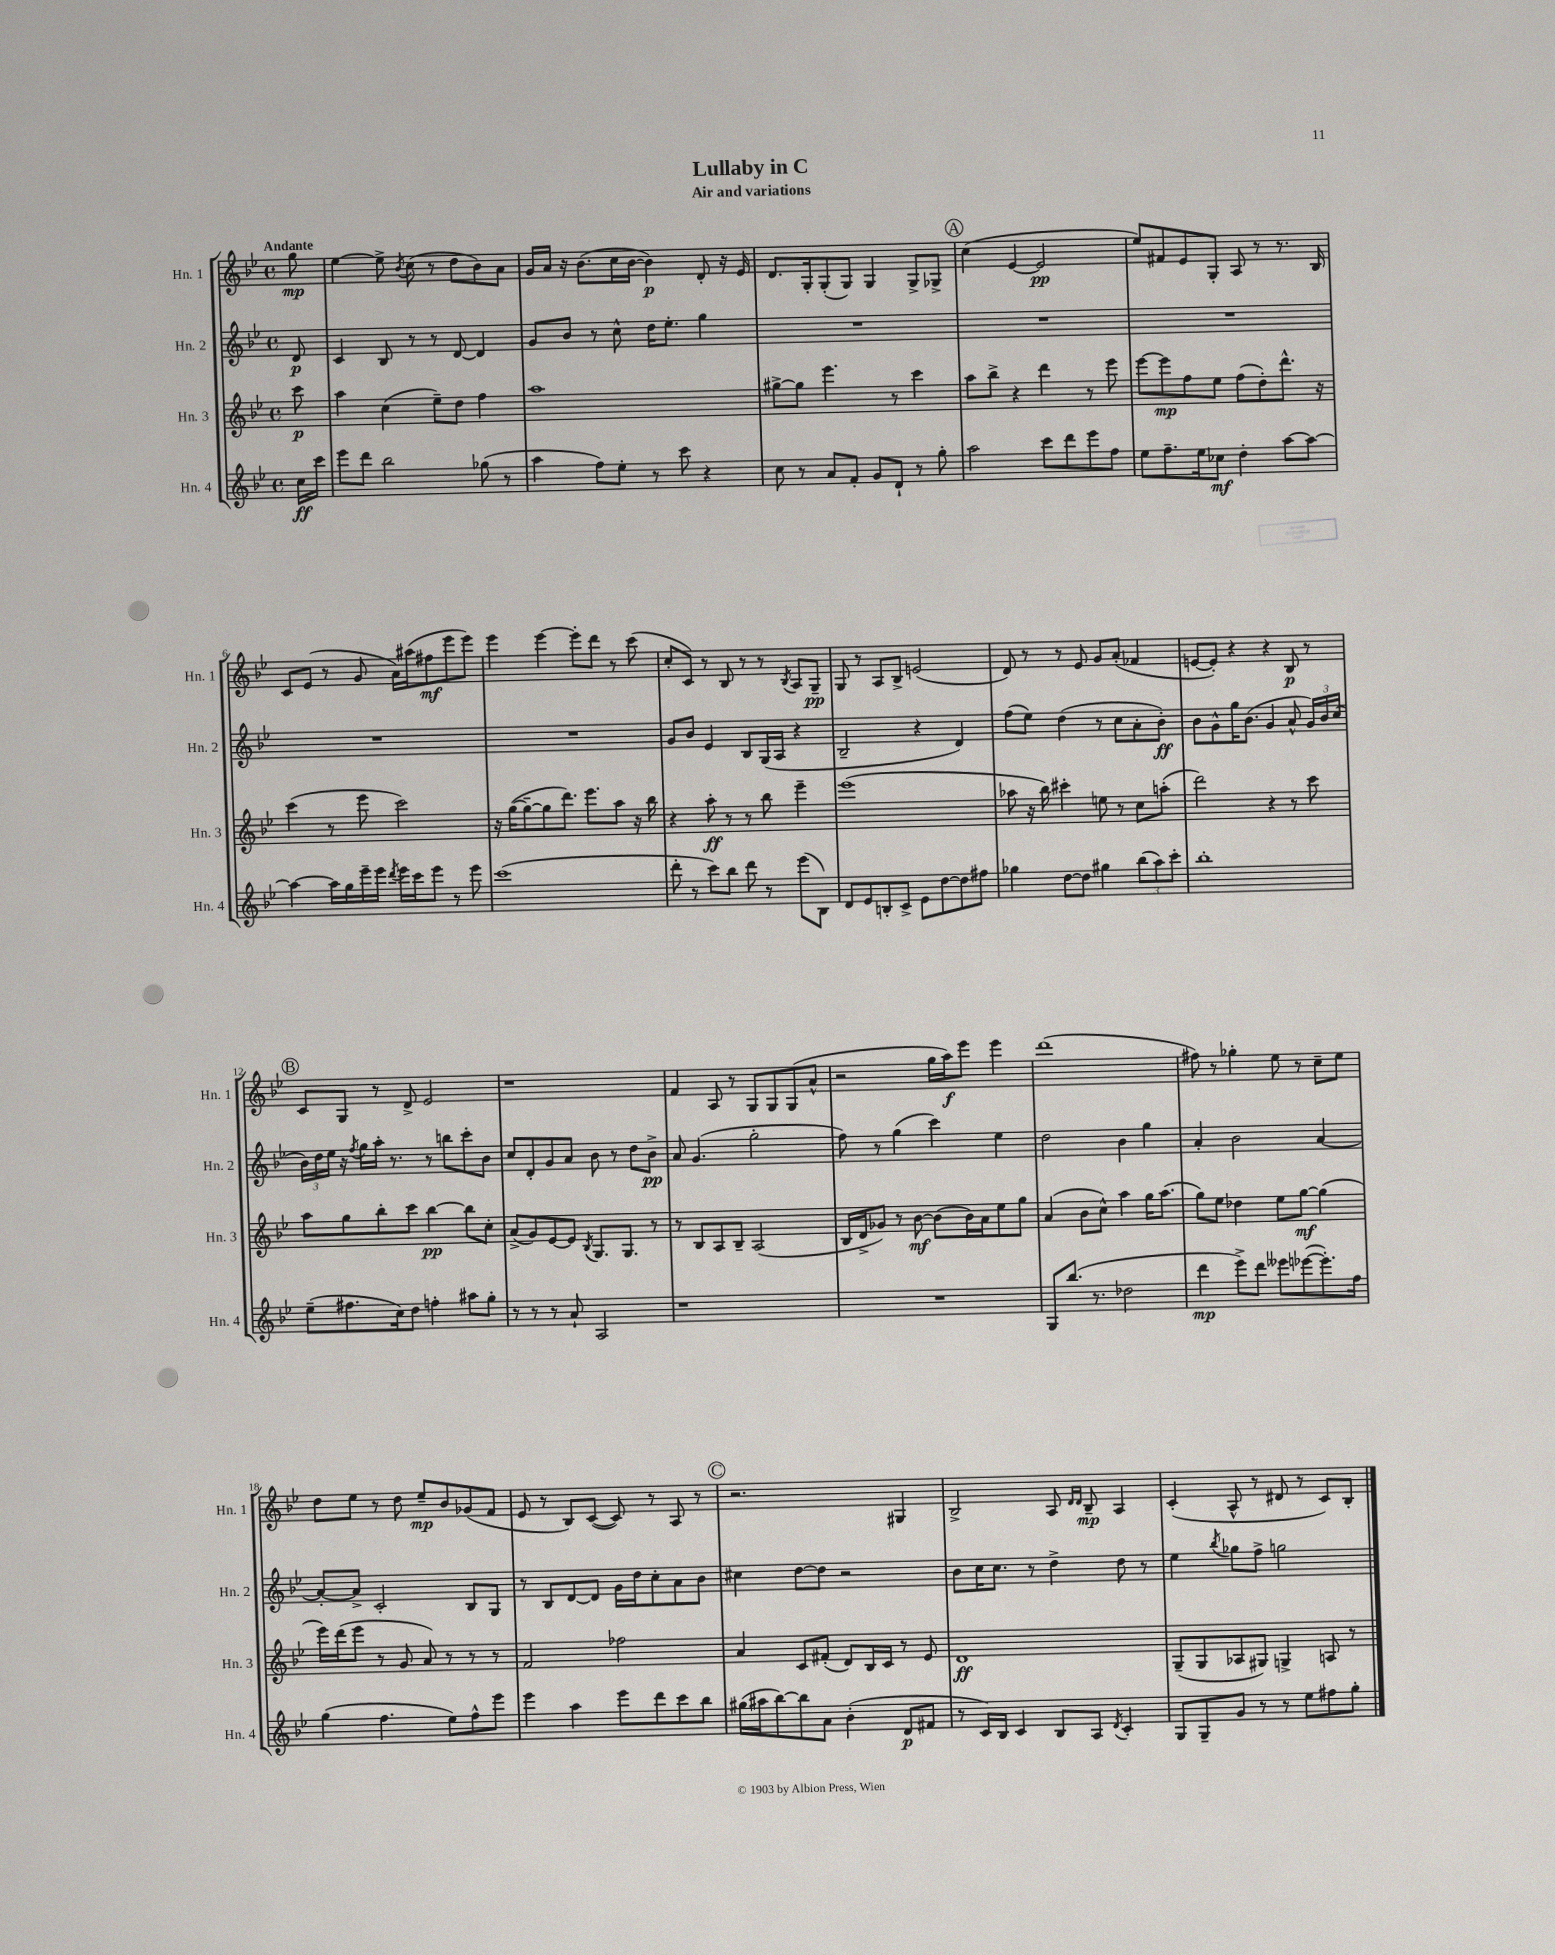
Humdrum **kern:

**kern	**dynam	**kern	**dynam	**kern	**dynam	**kern	**dynam
*part4	*part4	*part3	*part3	*part2	*part2	*part1	*part1
*staff4	*staff4	*staff3	*staff3	*staff2	*staff2	*staff1	*staff1
*I"Hn. 4	*	*I"Hn. 3	*	*I"Hn. 2	*	*I"Hn. 1	*
*I'Hn. 4	*	*I'Hn. 3	*	*I'Hn. 2	*	*I'Hn. 1	*
*clefG2	*	*clefG2	*	*clefG2	*	*clefG2	*
*k[b-e-]	*	*k[b-e-]	*	*k[b-e-]	*	*k[b-e-]	*
*M4/4	*	*M4/4	*	*M4/4	*	*M4/4	*
*met(c)	*	*met(c)	*	*met(c)	*	*met(c)	*
=	=	=	=	=	=	=	=
!	!	!	!	!	!	!LO:TX:a:B:t=Andante	!
16cc\LL	ff	8ccc\	p	8d/	p	8gg\	mp
16ccc\JJ	.	.	.	.	.	.	.
=1	=1	=1	=1	=1	=1	=1	=1
8eee-\L	.	4aa\	.	4c/	.	[4ee-\	.
8ddd\J	.	.	.	.	.	.	.
2bb-\	.	(4cc\	.	8B-/	.	8ee-^\]	.
.	.	.	.	.	.	8qb-/	.
.	.	.	.	8r	.	(8cc\	.
.	.	8ee-~\L)	.	8r	.	8r	.
.	.	8dd\J	.	[8d/	.	8dd\L	.
(8gg-X\	.	4ff\	.	4d/]	.	8b-\)	.
8r	.	.	.	.	.	8a\J	.
=2	=2	=2	=2	=2	=2	=2	=2
4aa\	.	1aa	.	8g/L	.	16g/LL	.
.	.	.	.	.	.	16a/JJ	.
.	.	.	.	8b-/J	.	16r	.
.	.	.	.	.	.	(8.b-\L	.
8ff\L)	.	.	.	8r	.	.	.
8ee-'\J	.	.	.	8cc^^\	.	16cc\L	.
.	.	.	.	.	.	[16b-\JJ	.
8r	.	.	.	16dd\KL	.	4b-\])	p
.	.	.	.	8.ee-'\J	.	.	.
8ccc\	.	.	.	.	.	.	.
4r	.	.	.	4gg\	.	8d'/	.
.	.	.	.	.	.	16r	.
.	.	.	.	.	.	16e-/	.
=3	=3	=3	=3	=3	=3	=3	=3
8cc\	.	[8gg#X^\L	.	1r	.	8.d/L	.
8r	.	8gg#\J]	.	.	.	.	.
.	.	.	.	.	.	16G'/k	.
8a/L	.	4.eee-\	.	.	.	(8G'/	.
8f'/J	.	.	.	.	.	8G/J)	.
8g/L	.	.	.	.	.	4G/	.
8d`/J	.	8r	.	.	.	.	.
8r	.	4ccc\	.	.	.	8G^/L	.
8gg'\	.	.	.	.	.	8G-X^/J	.
!!LO:REH:place=s1:t=A
=4	=4	=4	=4	=4	=4	=4	=4
2aa\	.	8aa\L	.	1r	.	(4cc\	.
.	.	8bb-^\J	.	.	.	.	.
.	.	4r	.	.	.	[4e-/	.
8ccc\L	.	4ddd\	.	.	.	2e-/]	pp
8ddd\	.	.	.	.	.	.	.
8eee-\	.	8r	.	.	.	.	.
8ff\J	.	8eee-\	.	.	.	.	.
=5	=5	=5	=5	=5	=5	=5	=5
8ee-\L	.	[8eee-\L	.	1r	.	8ee-/L)	.
8.ff~\	.	8eee-\]	mp	.	.	8f#X/	.
.	.	8ff\	.	.	.	8e-/	.
16ee-\k	.	.	.	.	.	.	.
8cc-X\J	mf	8ee-\J	.	.	.	8G'/J	.
4dd'\	.	(8ff\L	.	.	.	8A/	.
.	.	8dd'\)	.	.	.	8r	.
[8aa\L	.	8.ddd^^\J	.	.	.	8.r	.
8aa\J_	.	.	.	.	.	.	.
.	.	16r	.	.	.	16B-/	.
!!LO:LB:g=z
=6	=6	=6	=6	=6	=6	=6	=6
4aa\_	.	(4ccc\	.	1r	.	8c/L	.
.	.	.	.	.	.	(8e-/J	.
16aa\LL]	.	8r	.	.	.	8r	.
16gg\	.	.	.	.	.	.	.
16eee-~\	.	8eee-\	.	.	.	8g/	.
16eee-\JJ	.	.	.	.	.	.	.
8qddd/	.	.	.	.	.	.	.
16eee-\LL	.	2ccc\)	.	.	.	16a\LL)	.
16ccc\J	.	.	.	.	.	(16aa#X\J	.
8eee-\J	.	.	.	.	.	8ff#X\	mf
8r	.	.	.	.	.	8eee-\	.
8eee-\	.	.	.	.	.	8eee-\J)	.
=7	=7	=7	=7	=7	=7	=7	=7
(1ccc	.	16r	.	1r	.	4eee-\	.
.	.	([16gg\KL	.	.	.	.	.
.	.	8gg~\_	.	.	.	.	.
.	.	8gg\]	.	.	.	[4eee-\	.
.	.	8.ddd\J)	.	.	.	.	.
.	.	.	.	.	.	8eee-'\L]	.
.	.	8.eee-\L	.	.	.	.	.
.	.	.	.	.	.	8ddd\J	.
.	.	8aa\J	.	.	.	8r	.
.	.	16r	.	.	.	(8ccc\	.
.	.	16bb-\	.	.	.	.	.
=8	=8	=8	=8	=8	=8	=8	=8
8ddd'\	.	4r	.	8g/L	.	8cc'/L	.
8r	.	.	.	8b-/J	.	8c/J)	.
8ccc\L)	.	8aa'\	ff	4e-/	.	8r	.
8bb-\J	.	8r	.	.	.	8B-/	.
8ddd\	.	8r	.	8B-/L	.	8r	.
8r	.	8bb-\	.	(16G/L	.	8r	.
.	.	.	.	16A/JJ	.	.	.
.	.	.	.	.	.	8qB-/	.
(8eee-\L	.	4eee-~\	.	4r	.	8A/L	.
8B-\J)	.	.	.	.	.	8G~/J	pp
=9	=9	=9	=9	=9	=9	=9	=9
8d/L	.	(1eee-	.	2B-~/	.	8G/	.
8e-/	.	.	.	.	.	8r	.
8Bn'/	.	.	.	.	.	8A/L	.
8c^/J	.	.	.	.	.	8B-^/J	.
8e-\L	.	.	.	4r	.	(2en/	.
[8dd\	.	.	.	.	.	.	.
8dd\]	.	.	.	4d/)	.	.	.
8ff#X\J	.	.	.	.	.	.	.
=10	=10	=10	=10	=10	=10	=10	=10
4gg-X\	.	8aa-X\	.	(8ff\L	.	8d/)	.
.	.	16r	.	8ee-\J)	.	8r	.
.	.	16bb-\)	.	.	.	.	.
[8dd\L	.	4ccc#X'\	.	(4dd\	.	8r	.
8dd\J]	.	.	.	.	.	8e-/	.
4gg#X\	.	8een\	.	8r	.	8g/L	.
.	.	8r	.	8cc\L	.	(8a'/J	.
(12bb-\L	.	8cc\L	.	8a'\	.	4f-X/	.
12aa\)	.	.	.	.	.	.	.
.	.	(8aan'\J	.	8b-'\J)	ff	.	.
12ccc'\J	.	.	.	.	.	.	.
=11	=11	=11	=11	=11	=11	=11	=11
1bb-'	.	2ddd\)	.	8b-\L	.	[8en/L	.
.	.	.	.	8g^^\	.	8e'/J])	.
.	.	.	.	16gg\K	.	4r	.
.	.	.	.	(8.b-\J	.	.	.
.	.	4r	.	4g/	.	4r	.
.	.	8r	.	8a^^/	.	8B-/	p
.	.	8ccc\	.	24g/LL)	.	8r	.
.	.	.	.	24b-/	.	.	.
.	.	.	.	(24cc/JJ	.	.	.
!!LO:LB:g=z
!!LO:REH:place=s1:t=B
=12	=12	=12	=12	=12	=12	=12	=12
(8ee-~\L	.	8aa\L	.	24b-\LL)	.	8c/L	.
.	.	.	.	24dd\	.	.	.
.	.	.	.	24ee-\JJ	.	.	.
8.ff#X\	.	8gg\	.	16r	.	8G/J	.
.	.	.	.	8qff/	.	.	.
.	.	.	.	16gg\LL	.	.	.
.	.	8bb-'\	.	16aa'\JJ	.	8r	.
16cc\k)	.	.	.	8.r	.	.	.
8dd\J	.	8ccc\J	.	.	.	8d^/	.
4ffn'\	.	[4bb-\	pp	8r	.	2e-/	.
.	.	.	.	8bbn\L	.	.	.
8aa#X\L	.	8bb-\L]	.	8ccc'\	.	.	.
8gg'\J	.	8cc'\J	.	8b-\J	.	.	.
=13	=13	=13	=13	=13	=13	=13	=13
8r	.	(8a^/L	.	8cc/L	.	1r	.
8r	.	8g/)	.	8d'/	.	.	.
8r	.	[8e-/	.	8g/	.	.	.
8a`/	.	8e-/J]	.	8a/J	.	.	.
.	.	8qB-/	.	.	.	.	.
2A/	.	8.G/L	.	8b-\	.	.	.
.	.	.	.	8r	.	.	.
.	.	8.G/J	.	.	.	.	.
.	.	.	.	8dd\L	.	.	.
.	.	8r	.	8b-^\J	pp	.	.
=14	=14	=14	=14	=14	=14	=14	=14
1r	.	8r	.	8a/	.	4f/	.
.	.	8B-/L	.	(4.g/	.	.	.
.	.	8A/	.	.	.	8A/	.
.	.	8B-~/J	.	.	.	8r	.
.	.	(2A/	.	2gg'\	.	8G/L	.
.	.	.	.	.	.	8G/	.
.	.	.	.	.	.	(8G/	.
.	.	.	.	.	.	8a^^/J	.
=15	=15	=15	=15	=15	=15	=15	=15
1r	.	16B-/LL	.	8ff\)	.	2r	.
.	.	16d^/J	.	.	.	.	.
.	.	8g-X/J)	.	8r	.	.	.
.	.	8r	.	(4gg\	.	.	.
.	.	[8b-\	mf	.	.	.	.
.	.	(8b-\L]	.	4ccc\)	.	16gg\LL	.
.	.	.	.	.	.	16aa\J)	f
.	.	16b-\L)	.	.	.	8eee-\J	.
.	.	16a\J	.	.	.	.	.
.	.	8ee-\	.	4ee-\	.	4eee-\	.
.	.	8gg\J	.	.	.	.	.
=16	=16	=16	=16	=16	=16	=16	=16
8G/L	.	(4a/	.	2dd\	.	(1ddd	.
(8.bb-/J	.	.	.	.	.	.	.
.	.	8b-\L	.	.	.	.	.
8.r	.	.	.	.	.	.	.
.	.	8cc^^\J)	.	.	.	.	.
2dd-X\	.	4aa\	.	4b-\	.	.	.
.	.	16gg\KL	.	4gg\	.	.	.
.	.	(8.aa\J	.	.	.	.	.
=17	=17	=17	=17	=17	=17	=17	=17
4ddd\	mp	8gg\L)	.	4a'/	.	8ff#X\)	.
.	.	8ee-\J	.	.	.	8r	.
8eee-^\L)	.	4dd-X\	.	2b-\	.	4gg-X'\	.
8ddd\J	.	.	.	.	.	.	.
8eee--X\L	.	8ee-\L	.	.	.	8ee-\	.
([8eee-X\	.	[8gg\J	mf	.	.	8r	.
8.eee-'\])	.	(4gg\]	.	[4a/	.	8cc~\L	.
.	.	.	.	.	.	8ee-\J	.
16ff\Jk	.	.	.	.	.	.	.
!!LO:LB:g=z
=18	=18	=18	=18	=18	=18	=18	=18
(4gg\	.	16eee-\LL)	.	8a'/L_	.	8dd\L	.
.	.	(16ddd\J	.	.	.	.	.
.	.	8eee-\J	.	8a^/J]	.	8ee-\J	.
4.ff\	.	8r	.	2c'/	.	8r	.
.	.	8g/	.	.	.	8dd\	.
.	.	8a/)	.	.	.	8ee-~/L	mp
8ee-\L)	.	8r	.	.	.	8b-/	.
8ff^^\	.	8r	.	8B-/L	.	(8g-X/	.
8eee-\J	.	8r	.	8G/J	.	8f/J	.
=19	=19	=19	=19	=19	=19	=19	=19
4eee-\	.	2f/	.	8r	.	8e-/	.
.	.	.	.	8B-/L	.	8r	.
4aa\	.	.	.	[8d/	.	8B-/L)	.
.	.	.	.	8d/J]	.	([8c/J	.
8eee-\L	.	2ff-X\	.	16g\LL	.	8c/])	.
.	.	.	.	16dd\J	.	.	.
8ddd\	.	.	.	8cc'\	.	8r	.
8ccc\	.	.	.	8a\	.	8A/	.
8bb-\J	.	.	.	8b-\J	.	8r	.
!!LO:REH:place=s1:t=C
=20	=20	=20	=20	=20	=20	=20	=20
(16gg#X\LL	.	4a/	.	4cc#X\	.	2.r	.
16aa#X\J	.	.	.	.	.	.	.
[8bb-\)	.	.	.	.	.	.	.
8bb-\]	.	8c/L	.	[8dd\L	.	.	.
8a\J	.	(8f#X'/J	.	8dd\J]	.	.	.
(4b-'\	.	8d/L)	.	2r	.	.	.
.	.	16B-/L	.	.	.	.	.
.	.	16c/JJ	.	.	.	.	.
8d/L	p	8r	.	.	.	4G#X/	.
8f#X/J	.	8e-/	.	.	.	.	.
=21	=21	=21	=21	=21	=21	=21	=21
8r	.	1d	ff	8b-\L	.	2B-^/	.
16c/LL)	.	.	.	16cc\K	.	.	.
16B-/JJ	.	.	.	8.cc\J	.	.	.
4c/	.	.	.	.	.	.	.
.	.	.	.	8r	.	.	.
8B-/L	.	.	.	4dd^\	.	8A/	.
.	.	.	.	.	.	16qqd/LL	.
.	.	.	.	.	.	16qqd/JJ	.
8A/J	.	.	.	.	.	8B-~/	mp
8qd/	.	.	.	.	.	.	.
4c'/	.	.	.	8dd\	.	4A/	.
.	.	.	.	8r	.	.	.
=22	=22	=22	=22	=22	=22	=22	=22
8G/L	.	(8G~/L	.	4ee-\	.	(4c'/	.
8G~/	.	8G/	.	.	.	.	.
.	.	.	.	8qbb-/	.	.	.
8g/J	.	8A-X/	.	8gg-X\L	.	8A^^/	.
8r	.	8G#X/J)	.	8ff^\J	.	8r	.
8r	.	4Gn^/	.	2ggn\	.	8d#X/	.
8ee-\L	.	.	.	.	.	8r	.
8ff#X\	.	8An/	.	.	.	8c/L)	.
8gg'\J	.	8r	.	.	.	8B-'/J	.
==	==	==	==	==	==	==	==
*-	*-	*-	*-	*-	*-	*-	*-
